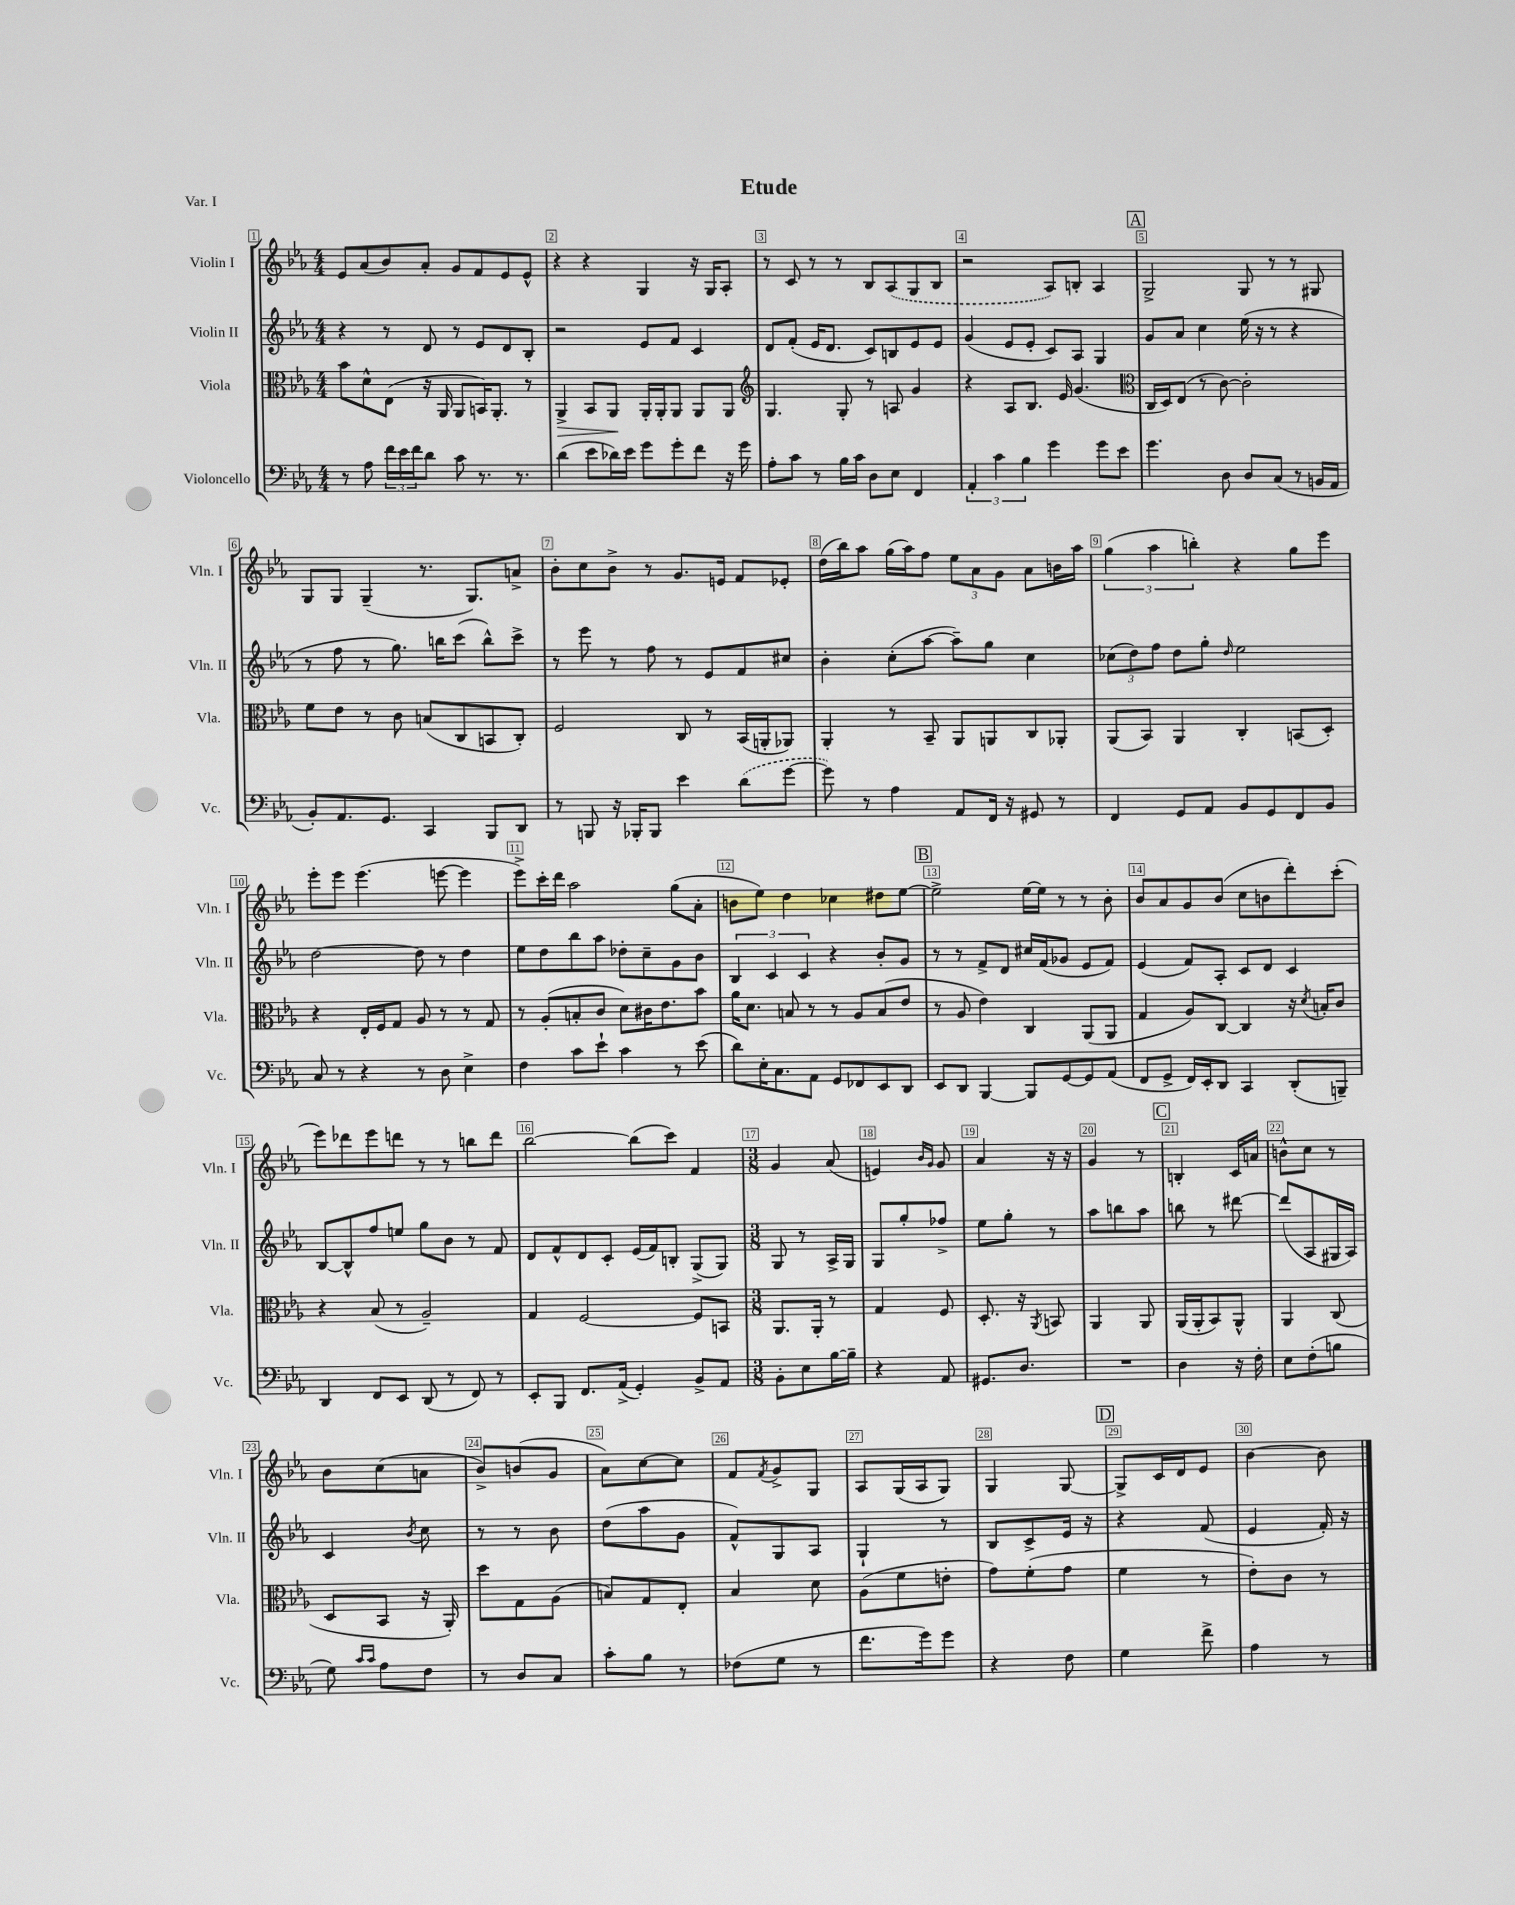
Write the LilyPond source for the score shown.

\header { title = "Etude" piece = "Var. I" }
<<
\new StaffGroup <<
\new Staff = "s0" \with { instrumentName = "Violin I" shortInstrumentName = "Vln. I" } {
    \clef treble \key ees \major \numericTimeSignature \time 4/4
    ees'8 aes'8( bes'8) aes'8-. g'8 f'8 ees'8 ees'8-^ |
    r4 r4 g4 r16 g16 aes8-. |
    r8 c'8 r8 r8 bes8 \once \slurDashed aes8( g8 bes8 |
    r2 aes8) b8-. aes4 |
    \mark \markup { \box "A" } g2-> g8 r8 r8 gis8 |
    g8 g8 g4--( r8. g8.) a'8-> |
    bes'8-. c''8 bes'8-> r8 g'8. e'16 f'8 ees'8-. |
    d''16( bes''16) aes''8 g''16( aes''16) f''8 \tuplet 3/2 { ees''8 aes'8 g'8 } aes'8 b'16 aes''16 |
    \tuplet 3/2 { g''4( aes''4 b''4-.) } r4 g''8 ees'''8 |
    ees'''8-. ees'''8 ees'''4.( e'''8~ e'''4 |
    ees'''8->) c'''16-. d'''16 aes''2 g''8( aes'8-. |
    b'8 ees''8) d''4 ces''4 dis''8 ees''8~ |
    \mark \markup { \box "B" } ees''2-> ees''16~ ees''16 r8 r8 bes'8-. |
    bes'8 aes'8 g'8 bes'8( c''8 b'8 d'''8-.) c'''8-.( |
    ees'''8) des'''8 ees'''8 d'''8 r8 r8 b''8 d'''8 |
    bes''2~ bes''8( c'''8) f'4 |
    \numericTimeSignature \time 3/8 g'4 aes'8( |
    e'4) \grace { bes'16 g'16 } g'8 |
    aes'4 r16 r16 |
    g'4 r8 |
    \mark \markup { \box "C" } b4-. c'16 a'16 |
    b'8-^ c''8 r8 |
    bes'8 c''8( a'8 |
    bes'8->) b'8( g'8 |
    aes'8) c''8~ c''8 |
    f'8 \acciaccatura { f'8 } g'8-> g8 |
    aes8 g16( aes16 g8) |
    g4 g8~ |
    \mark \markup { \box "D" } g8-> c'16 d'16 ees'8 |
    bes'4~ bes'8 \bar "|." |
}
\new Staff = "s1" \with { instrumentName = "Violin II" shortInstrumentName = "Vln. II" } {
    \clef treble \key ees \major \numericTimeSignature \time 4/4
    r4 r8 d'8 r8 ees'8 d'8 bes8-. |
    r2 ees'8 f'8 c'4 |
    d'8 f'8-.( ees'16 d'8. c'8) b8 ees'8 ees'8 |
    g'4( ees'8 ees'8-. c'8) aes8 g4 |
    \mark \markup { \box "A" } g'8 aes'8 c''4 ees''16( r16 r8 r4 |
    r8 f''8 r8 g''8.) b''16 c'''8( b''8-^) c'''8-> |
    r8 ees'''8 r8 f''8 r8 ees'8 f'8 cis''8 |
    bes'4-. c''8-.( aes''8~ aes''8--) g''8 c''4 |
    \tuplet 3/2 { ces''8( d''8) f''8 } d''8 g''8-. \grace { d''16 } ees''2 |
    d''2~ d''8 r8 d''4 |
    ees''8 d''8 bes''8 aes''8 des''8-. c''8-- g'8 bes'8 |
    \tuplet 3/2 { bes4 c'4 c'4 } r4 bes'8-. g'8 |
    \mark \markup { \box "B" } r8 r8 f'8-> d'8 cis''16 f'16( ges'8 ees'8 f'8) |
    ees'4( f'8) aes8-. c'8 d'8 c'4 |
    bes8~ bes8-^ f''8 e''8 g''8 bes'8 r8 f'8 |
    d'8 f'8-^ d'8 c'8-. ees'16( f'16) b8-. g8->( g8) |
    \numericTimeSignature \time 3/8 g8 r8 aes16-> g16 |
    g8 g''8-. fes''8-> |
    ees''8 g''8-. r8 |
    aes''8 b''8 aes''8 |
    \mark \markup { \box "C" } b''8 r8 dis'''8~ |
    dis'''8( aes8 gis16 aes16) |
    c'4 \acciaccatura { bes'8 } c''8 |
    r8 r8 bes'8 |
    d''8( aes''8 g'8 |
    f'8-^) g8 aes8 |
    g4-! r8 |
    bes8 c'8-> ees'16 r16 |
    \mark \markup { \box "D" } r4 f'8( |
    ees'4 f'16-.) r16 \bar "|." |
}
\new Staff = "s2" \with { instrumentName = "Viola" shortInstrumentName = "Vla." } {
    \clef alto \key ees \major \numericTimeSignature \time 4/4
    bes'8 d'8-^ ees8( r16 aes,16 aes,8 b,16) aes,8.-. r8 |
    aes,4->\> bes,8 aes,8\! aes,16-. aes,16-. aes,8 aes,8 aes,8 |
    \clef treble g4. g8-. r8 a8 g'4 |
    r4 aes8 bes8. ees'16 g'4.( |
    \mark \markup { \box "A" } \clef alto c16 d16) ees8( r8 c'8~) c'2-. |
    f'8 ees'8 r8 c'8 b8( c8 b,8 c8-.) |
    f2 c8 r8 bes,16( a,16-. aes,8) |
    aes,4-. r8 bes,8-- aes,8 a,8 c8 aes,8-. |
    aes,8( bes,8) aes,4 c4-. b,8( d8-.) |
    r4 ees16-. f16 g8 aes8 r8 r8 g8 |
    r8 aes8-.( b8-. c'8 d'8) cis'16 ees'8. bes'8 |
    aes'16 d'8. b8 r8 r8 aes8 b8( ees'8 |
    \mark \markup { \box "B" } r8 aes8 ees'4) c4 aes,8( aes,8 |
    g4 aes8) c8~ c4 r16 \acciaccatura { d'8 } b16-. c'8 |
    r4 bes8( r8 aes2--) |
    g4 f2~ f8 b,8 |
    \numericTimeSignature \time 3/8 aes,8. aes,16-. r8 |
    g4 f8 |
    d8.-. r16 \acciaccatura { aes,8 } b,8 |
    aes,4 aes,8 |
    \mark \markup { \box "C" } aes,16( aes,16-. bes,8) aes,8-^ |
    aes,4 c8( |
    d8 bes,8 r16 aes,16-.) |
    d''8 g8 aes8( |
    b8) g8 ees8-. |
    bes4 d'8 |
    aes8( f'8 e'8-. |
    g'8) f'8-.( g'8 |
    \mark \markup { \box "D" } f'4 r8 |
    ees'8-.) c'8 r8 \bar "|." |
}
\new Staff = "s3" \with { instrumentName = "Violoncello" shortInstrumentName = "Vc." } {
    \clef bass \key ees \major \numericTimeSignature \time 4/4
    r8 aes8 \tuplet 3/2 { f'16 ees'16 f'16 } d'8 c'8 r8. r8. |
    d'4( ees'8 des'16) ees'16 g'8 g'8-. f'8 r16 g'16 |
    aes8-. c'8 r8 bes16 c'16 d8 ees8 f,4 |
    \tuplet 3/2 { aes,4-. c'4 bes4 } g'4 g'8 ees'8 |
    \mark \markup { \box "A" } g'4. d8 d8 c8( r8 b,16 aes,16 |
    bes,8-.) aes,8. g,8. c,4 bes,,8 d,8 |
    r8 b,,8 r16 bes,,16-. bes,,8 ees'4 \once \slurDashed d'8( g'8~ |
    g'8) r8 aes4 aes,8 f,16 r16 gis,8 r8 |
    f,4 g,8 aes,8 bes,8 g,8 f,8 bes,8 |
    c8 r8 r4 r8 d8 ees4-> |
    f4 c'8 ees'8-! c'4 r8 ees'8( |
    d'8) ees16-. c8. aes,8 g,8 fes,8 ees,8 d,8 |
    \mark \markup { \box "B" } ees,8 d,8 bes,,4~ bes,,8 g,8~ g,8 aes,8( |
    f,8 g,8-> f,16) ees,16-. d,8 c,4 d,8-.( b,,8--) |
    d,4 f,8 ees,8 d,8( r8 f,8) r8 |
    ees,8-. bes,,8 f,8. aes,16->( g,4-.) bes,8-> aes,8 |
    \numericTimeSignature \time 3/8 bes,8-. ees8 bes16~ bes16-- |
    r4 aes,8 |
    gis,8. d8. |
    R4. |
    \mark \markup { \box "C" } d4 r16 f16-. |
    ees8 f8-.( b8 |
    g8) \grace { c'16 c'16 } aes8 f8 |
    r8 d8 c8 |
    c'8-. bes8 r8 |
    fes8( g8 r8 |
    f'8. g'16) g'8 |
    r4 f8 |
    \mark \markup { \box "D" } g4 f'8-> |
    aes4 r8 \bar "|." |
}
>>
>>
\layout { \context { \Score \override BarNumber.break-visibility = ##(#f #t #t) barNumberVisibility = #all-bar-numbers-visible \override BarNumber.stencil = #(make-stencil-boxer 0.1 0.3 ly:text-interface::print) } }
